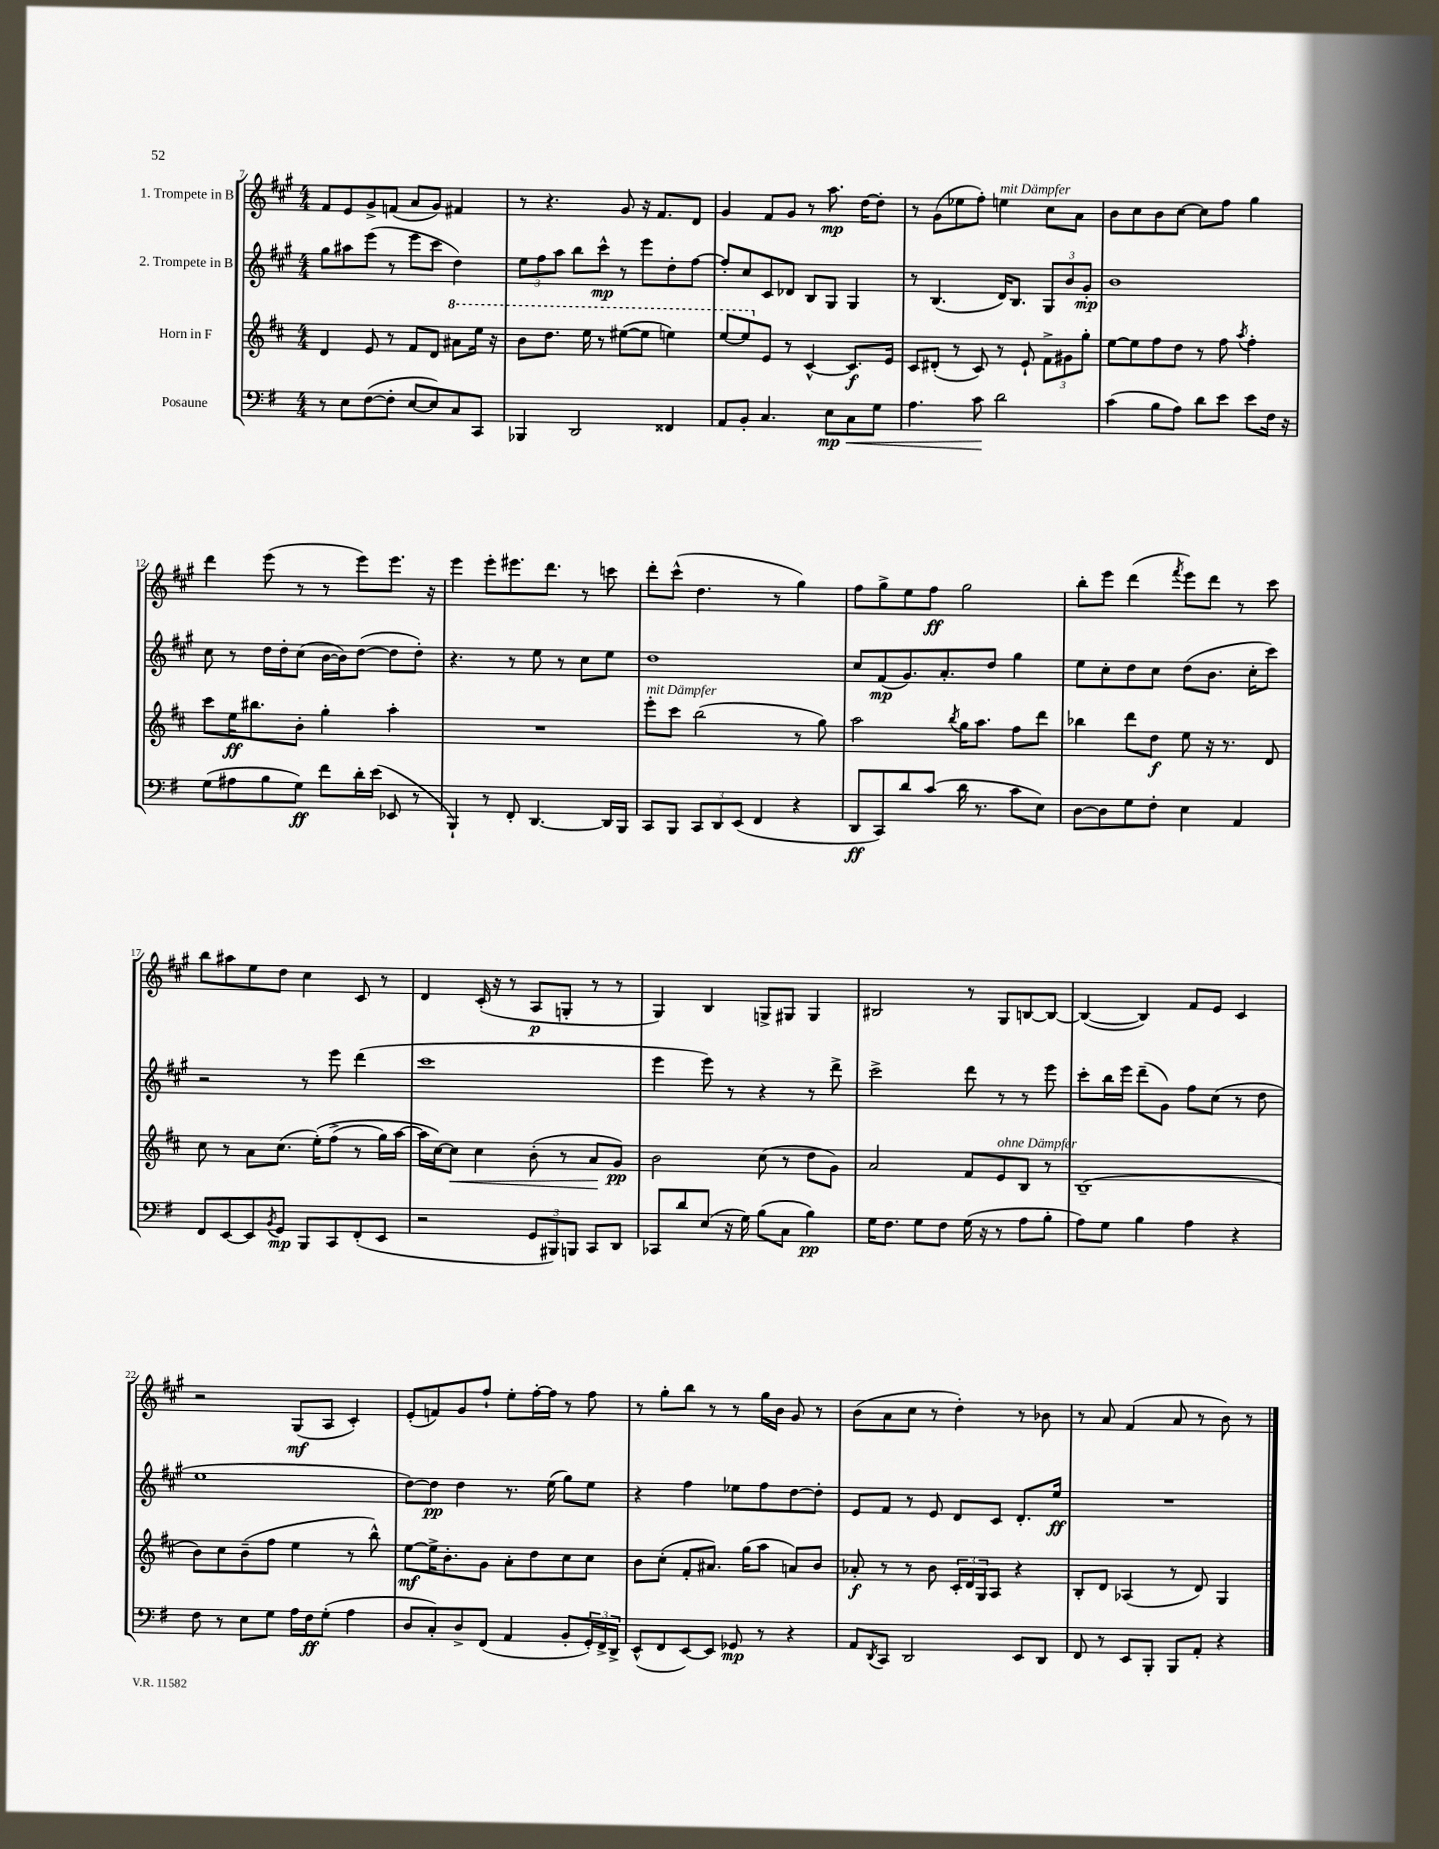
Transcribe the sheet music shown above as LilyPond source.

<<
\new StaffGroup <<
\new Staff = "s0" \with { instrumentName = "1. Trompete in B" } {
    \clef treble \key a \major \numericTimeSignature \time 4/4
    fis'8 e'8 gis'8-> f'8( a'8 gis'8) fis'4 |
    r8 r4. gis'8 r16 fis'8. d'8 |
    gis'4 fis'8 gis'8 r8 a''8.\mp d''16~ d''8-. |
    r8 gis'8( ees''8 fis''8-.) e''4^\markup { \italic "mit Dämpfer" } cis''8 a'8 |
    b'8 cis''8 b'8 cis''8~ cis''8 fis''8 gis''4 |
    d'''4 e'''8( r8 r8 e'''8) e'''8. r16 |
    e'''4 e'''8-. eis'''8. d'''8. r8 c'''8 |
    d'''8-. cis'''8-^( d''4. r8 gis''4) |
    fis''8 gis''8-> e''8 fis''8\ff gis''2 |
    b''8-. e'''8 d'''4( \acciaccatura { fis'''8 } e'''8) d'''8 r8 cis'''8 |
    b''8 ais''8 e''8 d''8 cis''4 cis'8 r8 |
    d'4 cis'16-.( r16 r8 a8\p g8-. r8 r8 |
    gis4) b4 g8-> gis8 gis4 |
    bis2 r8 gis8 b8~ b8~ |
    b4~( b4) fis'8 e'8 cis'4 |
    r2 gis8\mf( a8 cis'4-.) |
    e'8-.( f'8) gis'8 fis''8-! e''8-. fis''16~-. fis''16 r8 fis''8 |
    r8 gis''8-. b''8 r8 r8 gis''16 b'16 gis'8 r8 |
    b'8( a'8 cis''8 r8 d''4-.) r8 bes'8 |
    r8 a'8 fis'4( a'8 r8 b'8) r8 \bar "|." |
}
\new Staff = "s1" \with { instrumentName = "2. Trompete in B" } {
    \clef treble \key a \major \numericTimeSignature \time 4/4
    gis''8 ais''8 e'''8( r8 e'''8 cis'''8 d''4) |
    \tuplet 3/2 { e''8 fis''8 a''8 } b''8 cis'''8-^\mp r8 e'''8 d''8-. fis''8~ |
    fis''8-. cis''8 cis'8 des'8 b8 gis8 gis4 |
    r8 b4.( d'16) b8. \tuplet 3/2 { gis8 b'8 gis'8-.\mp } |
    b'1 |
    cis''8 r8 d''16 d''16-. cis''8( b'16~ b'16) d''8~( d''8 d''8-.) |
    r4. r8 e''8 r8 cis''8 e''8 |
    d''1 |
    cis''8 fis'8\mp( gis'8.) a'8.-. d''8 gis''4 |
    e''8 cis''8-. d''8 cis''8 d''8( b'8. cis''16-. cis'''8) |
    r2 r8 e'''8 d'''4( |
    cis'''1 |
    e'''4 e'''8) r8 r4 r8 d'''8-> |
    cis'''2-> d'''8 r8 r8 e'''8 |
    cis'''8-. b''16 e'''16 d'''8--( gis'8) fis''8 cis''8( r8 d''8 |
    e''1 |
    d''8~) d''8\pp d''4 r8. e''16( gis''8) e''8 |
    r4 fis''4 ees''8 fis''8 d''8~ d''8-. |
    e'8 fis'8 r8 e'8 d'8 cis'8 d'8.-. e''16\ff |
    R1 \bar "|." |
}
\new Staff = "s2" \with { instrumentName = "Horn in F" } {
    \clef treble \key d \major \numericTimeSignature \time 4/4
    d'4 e'8 r8 fis'8 d'8 \ottava #1 ais''8 e'''16 r16 |
    b''8 d'''8. e'''16 r8 eis'''8~( eis'''8 e'''4) |
    e'''8~ e'''8 \ottava #0 e'8 r8 cis'4~-^ cis'8.\f e'16 |
    cis'8 dis'8-.( r8 cis'8) r8 e'8-! \tuplet 3/2 { fis'8-> gis'8 g''8-. } |
    e''8~ e''8 fis''8 d''8 r8 fis''8 \acciaccatura { a''8 } fis''4-. |
    cis'''8 e''16\ff bis''8. b'8-. g''4-. a''4-. |
    R1 |
    e'''8-.^\markup { \italic "mit Dämpfer" } cis'''8 b''2( r8 g''8) |
    a''2 \acciaccatura { b''8 } g''16 a''8. fis''8 d'''8 |
    bes''4 d'''8 d''8\f e''8 r16 r8. d'8 |
    cis''8 r8 a'8 cis''8.( e''16-.)\( fis''8->( r8 g''16) a''16~ |
    a''16 cis''16~\) cis''8\< cis''4 b'8-.( r8 a'8\! g'8\pp) |
    b'2 cis''8( r8 d''8 g'8) |
    a'2 fis'8 e'8^\markup { \italic "ohne Dämpfer" } b8 r8 |
    b1--( |
    b'8) cis''8 b'8--( fis''8 e''4 r8 b''8-^) |
    e''8~\mf e''16-> b'8.-. g'8 a'8-. d''8 cis''8 cis''8 |
    b'8 cis''8-.( fis'8-. ais'8.) g''16( a''8 a'8) b'8 |
    aes'8-.\f r8 r8 b'8 \tuplet 3/2 { cis'16-. d'16 g16 } a8 r4 |
    b8-. d'8 aes4( r8 d'8) g4 \bar "|." |
}
\new Staff = "s3" \with { instrumentName = "Posaune" } {
    \clef bass \key g \major \numericTimeSignature \time 4/4
    r8 e8 fis8~( fis8-. e8~ e8) c8 c,8 |
    bes,,4 d,2 fisis,4 |
    a,8 b,8-. c4. e8\mp\< c8 g8 |
    a4. c'8\! d'2 |
    c'4( b8 a8) d'8 e'8 e'8 fis16 r16 |
    g8( ais8 b8 g8\ff) fis'8 d'16-. e'16( ees,8 r8 |
    b,,4-!) r8 fis,8-. d,4.~ d,16 b,,16 |
    c,8 b,,8 \tuplet 3/2 { c,8 d,8 e,8( } fis,4 r4 |
    d,8\ff c,8) d'8 c'8( d'16 r8. c'8 e8) |
    d8~ d8 g8 fis8-. e4 a,4 |
    fis,8 e,8~ e,8 \acciaccatura { b,8 } g,8\mp b,,8 c,8 fis,8-.( e,8 |
    r2 \tuplet 3/2 { g,8 bis,,8) b,,8 } c,8 d,8 |
    ces,8 d'8 e8( r16 g16) b8( c8 b4\pp) |
    g16 fis8. g8 fis8 g16( r16 r8 a8 b8-. |
    a8) g8 b4 a4 r4 |
    fis8 r8 e8 g8 a16 fis16\ff g8-.( a4 |
    d8 c8-.) d8-> fis,8( a,4 b,8-. \tuplet 3/2 { g,16-.) fis,16-> d,16-> } |
    e,8-^( fis,8 e,8~) e,8 ges,8\mp r8 r4 |
    a,8 \acciaccatura { d,8 } c,8 d,2 e,8 d,8 |
    fis,8 r8 e,8 b,,8-. b,,8 a,8-. r4 \bar "|." |
}
>>
>>
\layout { \context { \Score currentBarNumber = #7 } }
